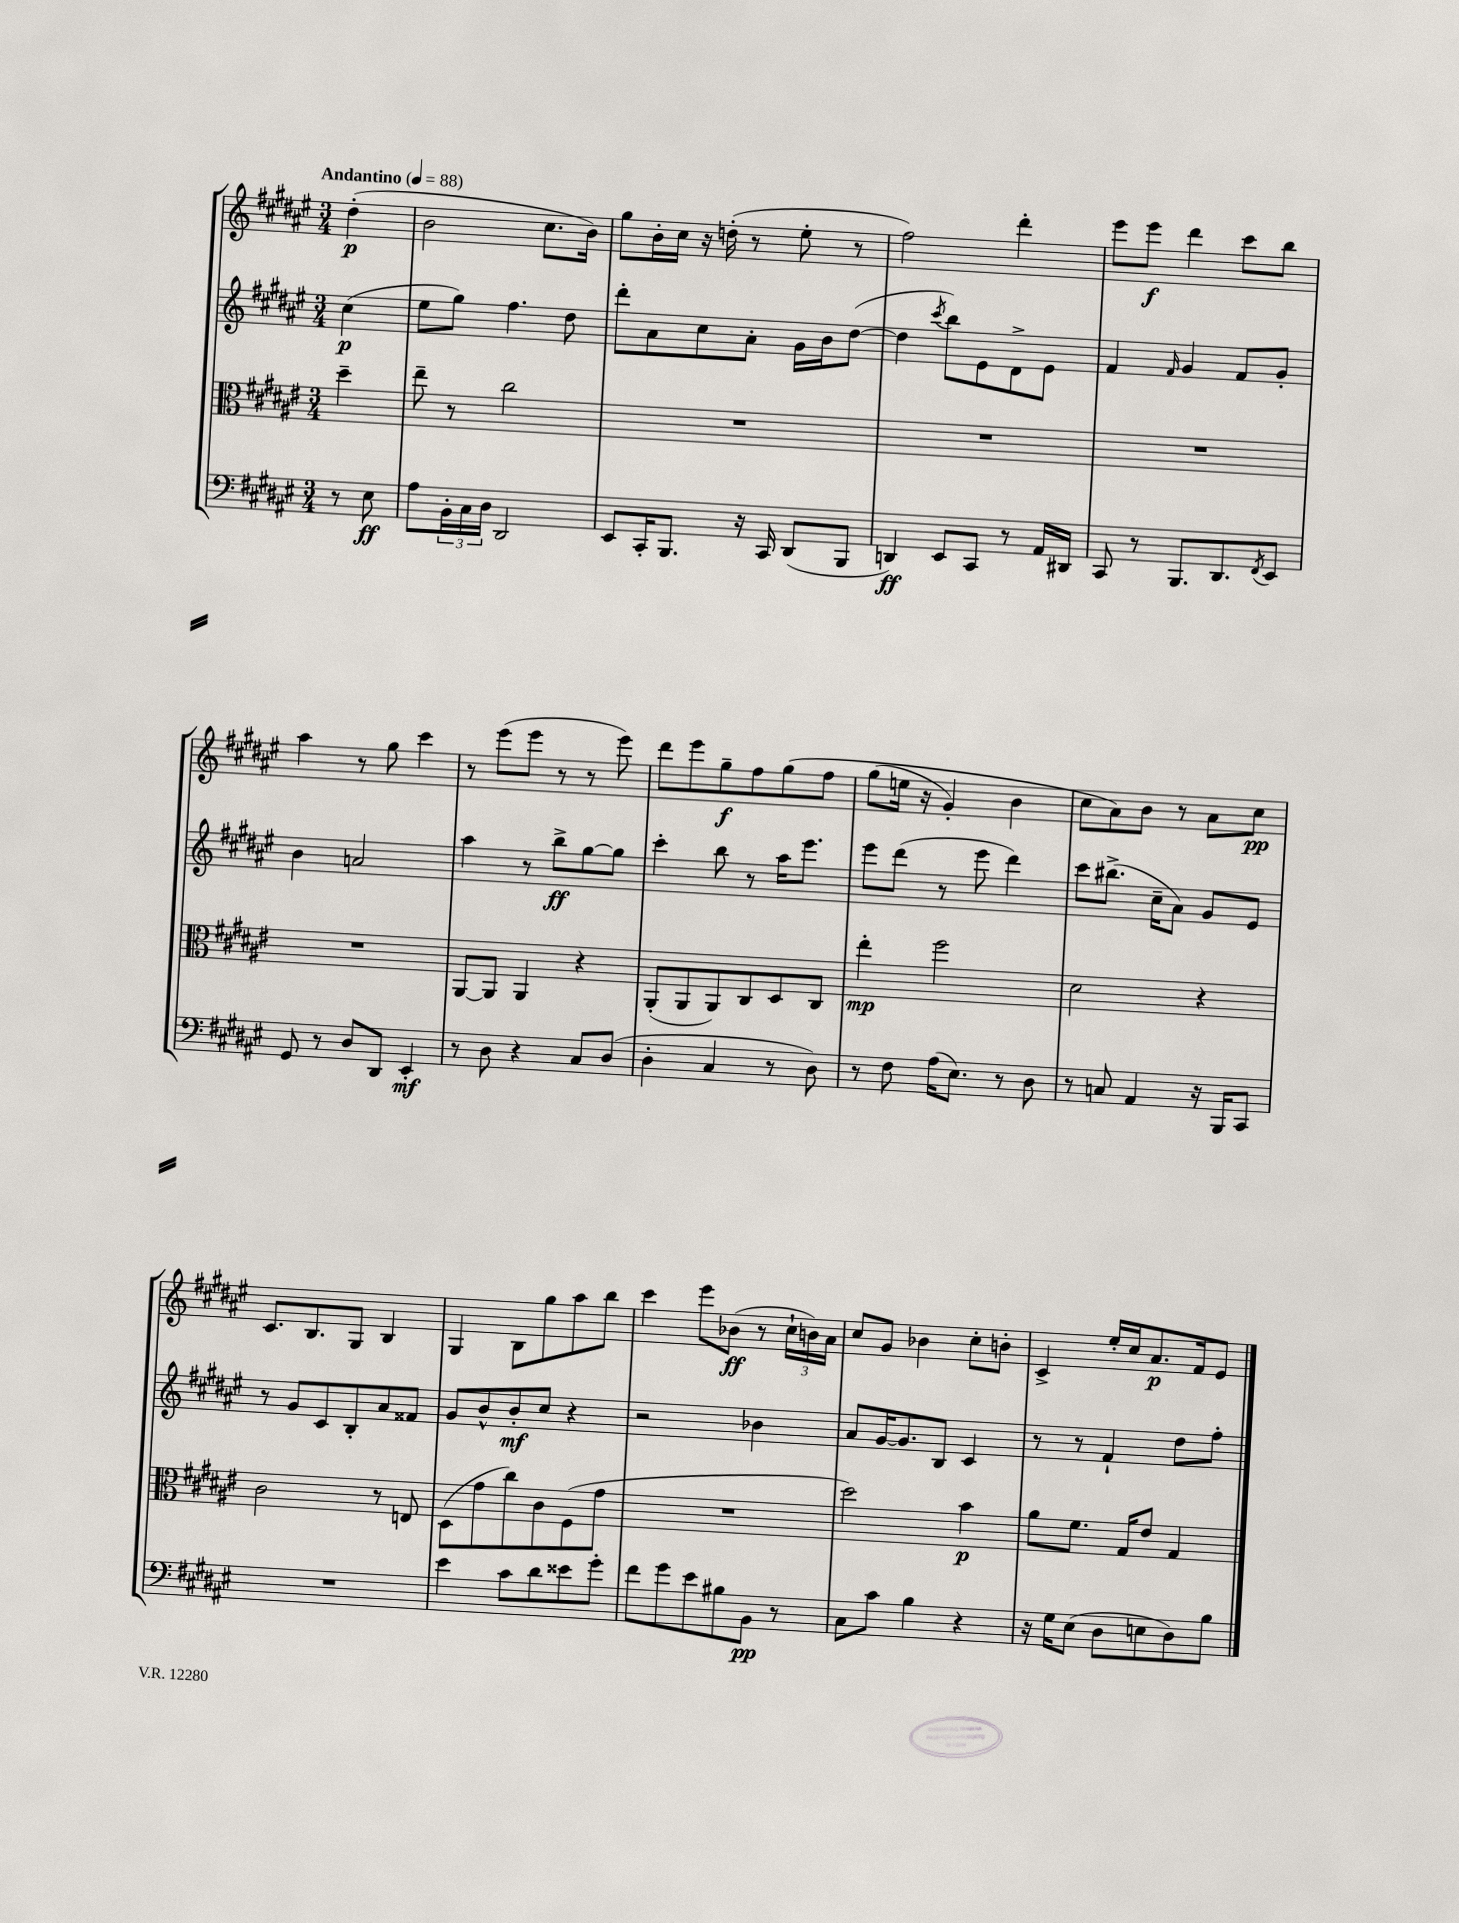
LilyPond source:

<<
\new StaffGroup <<
\new Staff = "s0" {
    \clef treble \key fis \major \numericTimeSignature \time 3/4 \partial 4 \tempo "Andantino" 4 = 88
    dis''4-.\p( |
    b'2 cis''8. b'16) |
    gis''8 b'16-. cis''16 r16 d''16-.( r8 eis''8-. r8 |
    fis''2) dis'''4-. |
    eis'''8 eis'''8\f dis'''4 cis'''8 b''8 |
    ais''4 r8 gis''8 cis'''4 |
    r8 eis'''8( eis'''8 r8 r8 eis'''8) |
    dis'''8 eis'''8 gis''8--\f fis''8 gis''8\( fis''8 |
    gis''8( e''16 r16 gis'4-.) b'4 |
    cis''8 ais'8\) b'8 r8 ais'8 cis''8\pp |
    cis'8. b8. gis8 b4 |
    gis4 b8 gis''8 ais''8 b''8 |
    cis'''4 eis'''8 bes'8\ff( r8 \tuplet 3/2 { cis''16-! b'16) ais'16 } |
    cis''8 gis'8 bes'4 cis''8-. b'8-. |
    cis'4-> eis''16-. cis''16 ais'8.\p fis'16 eis'8 \bar "|." |
}
\new Staff = "s1" {
    \clef treble \key fis \major \numericTimeSignature \time 3/4 \partial 4
    cis''4\p( |
    eis''8 gis''8) fis''4. dis''8 |
    dis'''8-. ais'8 cis''8 ais'8-. gis'16 b'16 dis''8~( |
    dis''4 \acciaccatura { cis'''8 } b''8) eis'8 dis'8-> eis'8 |
    fis'4 \grace { fis'16 } gis'4 fis'8 gis'8-. |
    b'4 a'2 |
    ais''4 r8 b''8->\ff gis''8~ gis''8 |
    cis'''4-. b''8 r8 ais''16 eis'''8. |
    eis'''8 dis'''8( r8 eis'''8 dis'''4) |
    cis'''8 bis''8.->( cis''16-- ais'8) gis'8 eis'8 |
    r8 gis'8 cis'8 b8-. ais'8 fisis'8 |
    gis'8 b'8-^ b'8-.\mf cis''8 r4 |
    r2 bes'4 |
    ais'8 gis'16~ gis'8. b8 cis'4 |
    r8 r8 fis'4-! dis''8 fis''8-. \bar "|." |
}
\new Staff = "s2" {
    \clef alto \key fis \major \numericTimeSignature \time 3/4 \partial 4
    dis''4-- |
    eis''8-- r8 cis''2 |
    R2. |
    R2. |
    R2. |
    R2. |
    ais,8~ ais,8 ais,4 r4 |
    ais,8-.( ais,8 ais,8) cis8 dis8 cis8 |
    eis''4-.\mp fis''2 |
    dis'2 r4 |
    cis'2 r8 e8 |
    dis8( gis'8 cis''8) cis'8 fis8( gis'8 |
    R2. |
    dis''2) b'4\p |
    ais'8 fis'8. gis16 eis'8 gis4 \bar "|." |
}
\new Staff = "s3" {
    \clef bass \key fis \major \numericTimeSignature \time 3/4 \partial 4
    r8 eis8\ff |
    ais8 \tuplet 3/2 { b,16-. cis16 dis16 } dis,2 |
    eis,8 cis,16-. b,,8. r16 cis,16 dis,8( b,,8 |
    d,4\ff) eis,8 cis,8 r8 ais,16 dis,16 |
    cis,8 r8 b,,8. dis,8. \acciaccatura { fis,8 } eis,8 |
    gis,8 r8 dis8 dis,8 eis,4-.\mf |
    r8 dis8 r4 cis8 dis8( |
    dis4-. cis4 r8 dis8) |
    r8 fis8 ais16( eis8.) r8 dis8 |
    r8 c8 ais,4 r16 b,,16 cis,8 |
    R2. |
    eis'4 cis'8 dis'8 eisis'8 gis'8-. |
    fis'8 gis'8 eis'8 bis8 b,8\pp r8 |
    cis8 cis'8 b4 r4 |
    r16 gis16 eis8( dis8 e8 dis8) b8 \bar "|." |
}
>>
>>
\layout { \context { \Score \remove "Bar_number_engraver" } }
